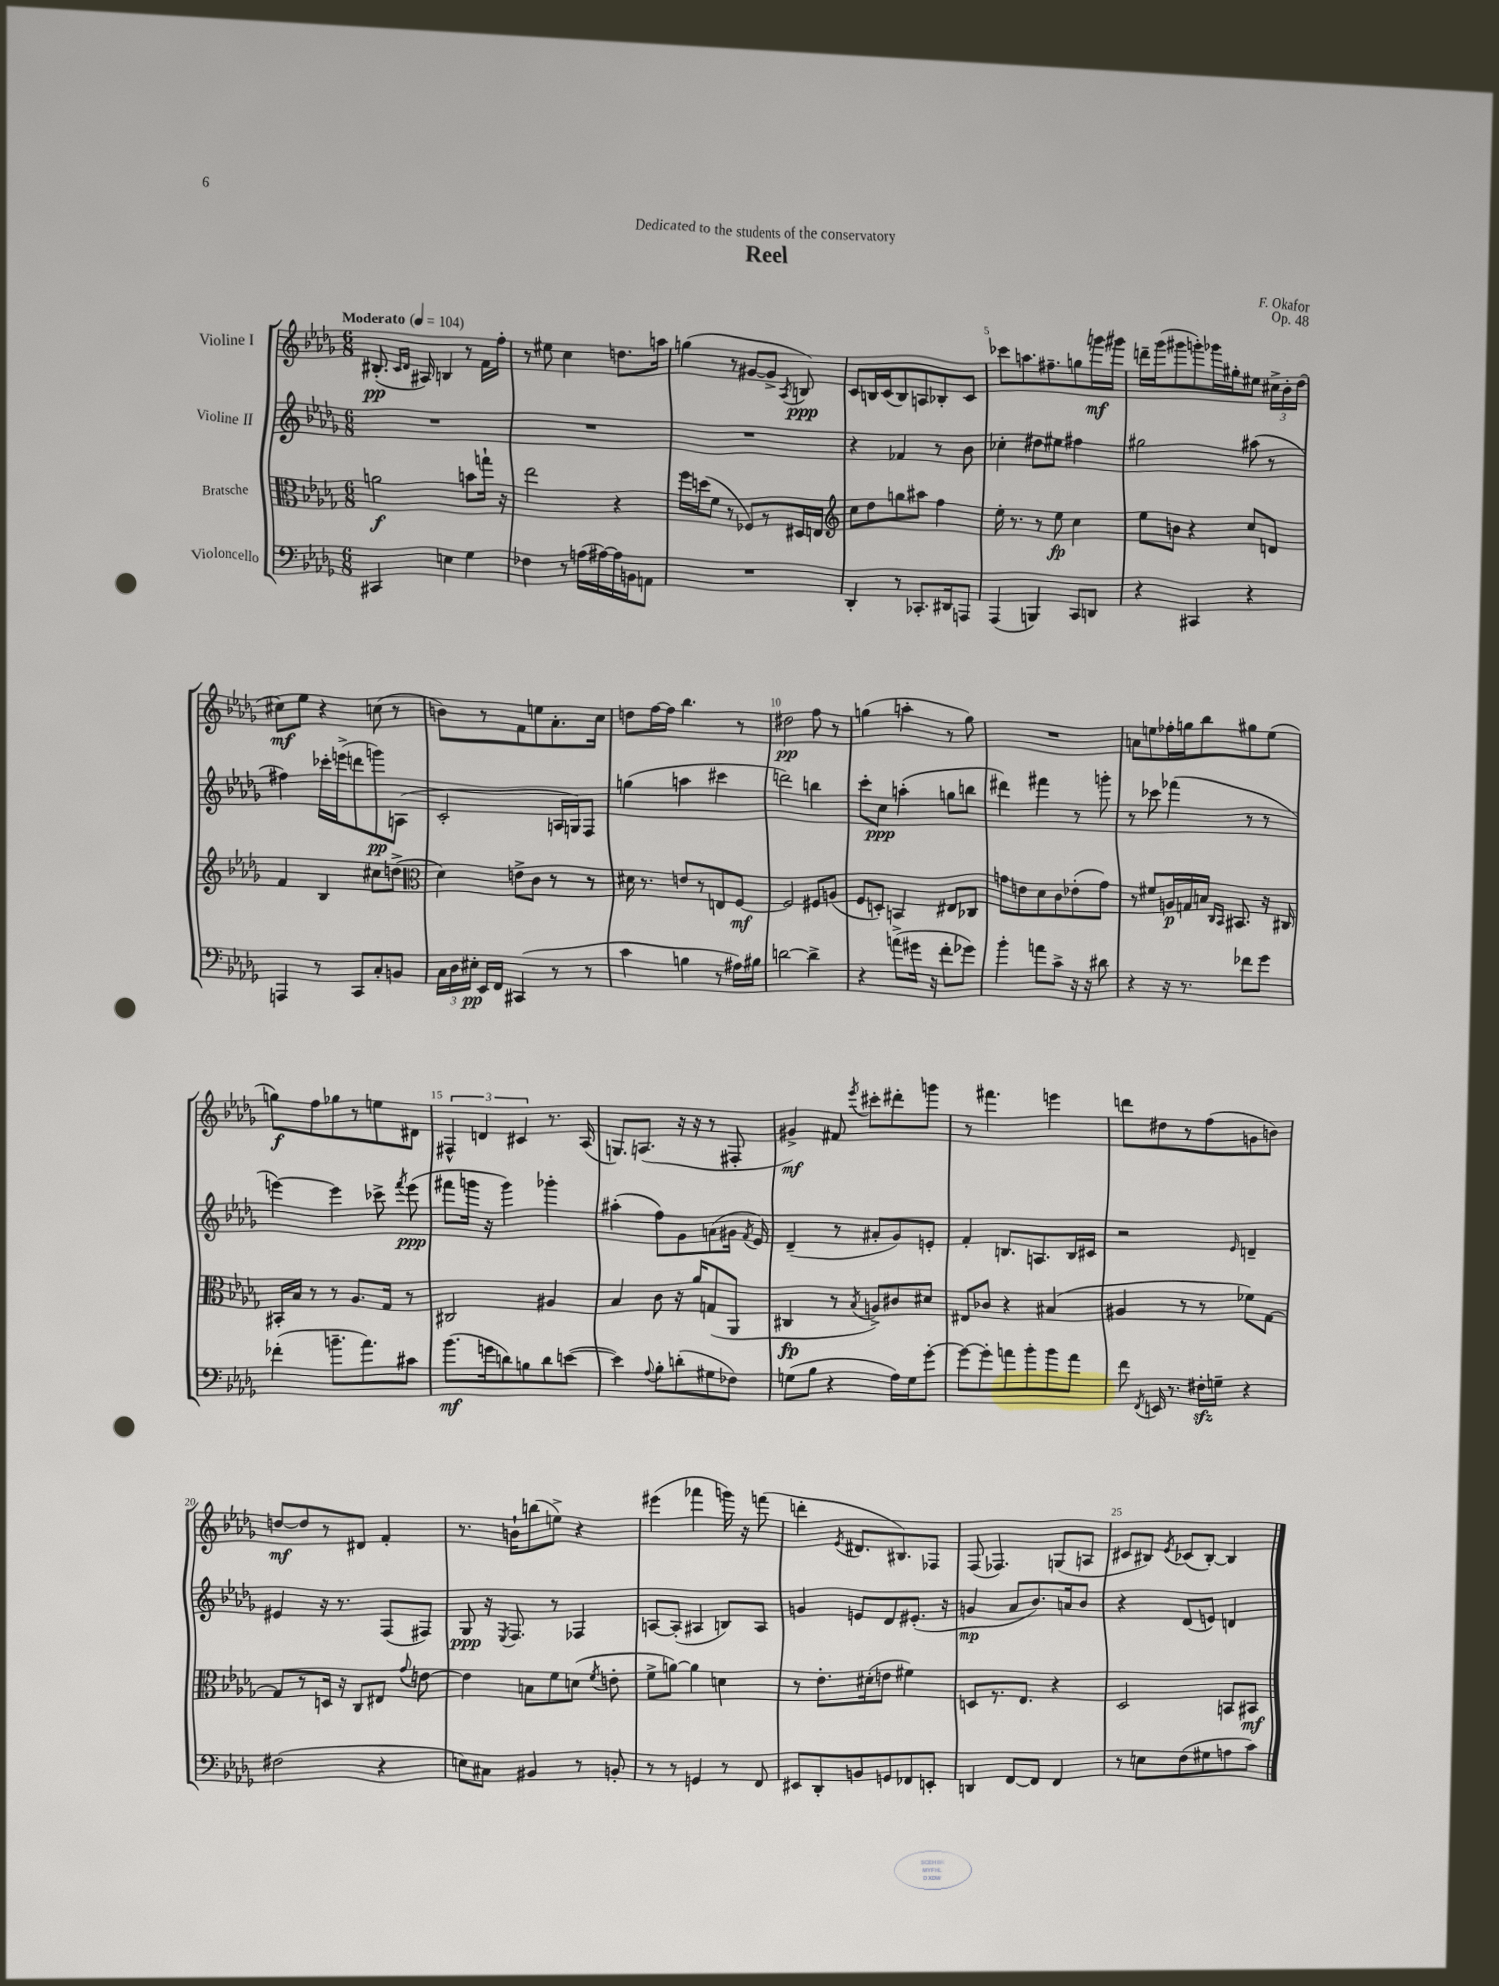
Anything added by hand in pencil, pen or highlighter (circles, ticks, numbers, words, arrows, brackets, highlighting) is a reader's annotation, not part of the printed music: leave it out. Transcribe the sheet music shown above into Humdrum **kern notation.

**kern	**dynam	**kern	**dynam	**kern	**dynam	**kern	**dynam
*part4	*part4	*part3	*part3	*part2	*part2	*part1	*part1
*staff4	*staff4	*staff3	*staff3	*staff2	*staff2	*staff1	*staff1
*I"Violoncello	*	*I"Bratsche	*	*I"Violine II	*	*I"Violine I	*
*clefF4	*	*clefC3	*	*clefG2	*	*clefG2	*
*k[b-e-a-d-g-]	*	*k[b-e-a-d-g-]	*	*k[b-e-a-d-g-]	*	*k[b-e-a-d-g-]	*
*M6/8	*	*M6/8	*	*M6/8	*	*M6/8	*
*MM104	*	*MM104	*	*MM104	*	*MM104	*
=1	=1	=1	=1	=1	=1	=1	=1
!	!	!	!	!	!	!LO:TX:a:B:t=Moderato	!
4CC#X/	.	2an\	f	2.r	.	(8.B#X'/	pp
.	.	.	.	.	.	16qqc/LL	.
.	.	.	.	.	.	16qqd-/JJ	.
.	.	.	.	.	.	16A#X/)	.
4En\	.	.	.	.	.	4Bn/	.
4G-\	.	8bn\L	.	.	.	8r	.
.	.	16ggn`\Jk	.	.	.	16f\LL	.
.	.	16r	.	.	.	16ff'\JJ	.
=2	=2	=2	=2	=2	=2	=2	=2
4F-X\	.	2ee-\	.	2.r	.	8r	.
.	.	.	.	.	.	8ee#X\	.
8r	.	.	.	.	.	4cc\	.
(16An\LL	.	.	.	.	.	.	.
[16A#X\)	.	.	.	.	.	.	.
16A#\]	.	4r	.	.	.	8.ddn\L	.
16BBn\J	.	.	.	.	.	.	.
8AAn\J	.	.	.	.	.	.	.
.	.	.	.	.	.	16aan\Jk	.
=3	=3	=3	=3	=3	=3	=3	=3
2.r	.	16ff\LL	.	2.r	.	(4ggn\	.
.	.	(16ddn\J	.	.	.	.	.
.	.	8f\J	.	.	.	.	.
.	.	8r	.	.	.	8r	.
.	.	8F-X/L)	.	.	.	[8g#X/L	.
.	.	8r	.	.	.	8g#^/J]	.
.	.	.	.	.	.	8qA-/	.
.	.	16D#X/L	.	.	.	8Bn/)	ppp
.	.	16En/JJ	.	.	.	.	.
=4	=4	=4	=4	=4	=4	=4	=4
*	*	*clefG2	*	*	*	*	*
4DD-'/	.	8cc\L	.	4r	.	8c/L	.
.	.	8dd-\	.	.	.	16Bn/L	.
.	.	.	.	.	.	(16c/J	.
8r	.	8ggn\	.	4f-X/	.	8B/)	.
8.CC-X'/L	.	8aa#X\J	.	.	.	8An/	.
.	.	4ff\	.	8r	.	8B-X'/	.
16DD#X/k	.	.	.	.	.	.	.
8AAAn/J	.	.	.	8b-\	.	8c/J	.
=5	=5	=5	=5	=5	=5	=5	=5
(4AAA-/	.	16ee-'\	.	4cc-X'\	.	8ccc-X\L	.
.	.	8.r	.	.	.	.	.
.	.	.	.	.	.	8.aan\	.
4BBBn/)	.	8r	.	8dd#X\L	.	.	.
.	.	.	.	.	.	8.ff#X~\	.
.	.	8ee-\	fp	8ee#X\J	.	.	.
8CC/L	.	4cc\	.	4ff#X\	.	8ggn\	.
8DDn/J	.	.	.	.	.	16gggn\L	mf
.	.	.	.	.	.	16ggg#X\JJ	.
=6	=6	=6	=6	=6	=6	=6	=6
4r	.	8ee-\L	.	2gg#X\	.	16dddn~\LL	.
.	.	.	.	.	.	(16ggg-\J	.
.	.	8bn\J	.	.	.	8ggg#X\	.
4CC#X/	.	4r	.	.	.	8gggn'\)	.
.	.	.	.	.	.	16ggg-X\L	.
.	.	.	.	.	.	16gg#X'\J	.
4r	.	8cc/L	.	(8aa#X\	.	8ee#X\J	.
.	.	8dn/J	.	8r	.	24cc#X^\LL	.
.	.	.	.	.	.	24b-'\	.
.	.	.	.	.	.	(24dd-\JJ	.
!!LO:LB:g=z
=7	=7	=7	=7	=7	=7	=7	=7
4AAAn/	.	4f/	.	4ff#X\)	.	8cc#X\L)	mf
.	.	.	.	.	.	8ee-\J	.
8r	.	4B-/	.	16ccc-X'\LL	.	4r	.
.	.	.	.	(16eeen^\J	.	.	.
8CC/L	.	.	.	8dddn\	.	.	.
8C'/	.	8cc#X\L	.	8gggn\)	pp	(8ccn\	.
8BBn/J	.	(8ddn^\J	.	(8An\J	.	8r	.
=8	=8	=8	=8	=8	=8	=8	=8
*	*	*clefC3	*	*	*	*	*
24C\LL	.	4d-\)	.	2c'/	.	8bn\L)	.
24D-\	.	.	.	.	.	.	.
24E#X'\JJ	pp	.	.	.	.	.	.
16EE-/LL	.	.	.	.	.	8r	.
16FF/JJ	.	.	.	.	.	.	.
(4CC#X/	.	8en^\L	.	.	.	8f\	.
.	.	8c\J	.	.	.	8een\	.
8r	.	8r	.	16An/LL	.	8.a-'\	.
.	.	.	.	16Gn/J)	.	.	.
8r	.	8r	.	8F/J	.	.	.
.	.	.	.	.	.	16cc\Jk	.
=9	=9	=9	=9	=9	=9	=9	=9
4c\	.	16d#X\	.	(4ggn\	.	8ddn\L	.
.	.	8.r	.	.	.	.	.
.	.	.	.	.	.	[16ff\L	.
.	.	.	.	.	.	16ff\JJ]	.
4Bn\	.	8en/L	.	4aan\	.	4.bb-\	.
.	.	8r	.	.	.	.	.
8r	.	8En/	.	4ccc#X\	.	.	.
16A#X\LL)	.	[8F/J	mf	.	.	8r	.
16B#X\JJ	.	.	.	.	.	.	.
=10	=10	=10	=10	=10	=10	=10	=10
[2dn\	.	2F/]	.	2dddn\)	.	2dd#X\	pp
4d^\]	.	8F#X/L	.	4bbn\	.	8ff\	.
.	.	(8An/J	.	.	.	8r	.
=11	=11	=11	=11	=11	=11	=11	=11
4r	.	8F/L	.	8ccc'\L	.	(4ggn\	.
.	.	8Dn'/J)	.	8cc\J	ppp	.	.
(8an^\L	.	4BBn/	.	(4aan'\	.	4aan'\	.
16g#X\Jk	.	.	.	.	.	.	.
16r	.	.	.	.	.	.	.
8f'\L	.	8E#X/L	.	8ggn\L	.	8r	.
8g-X\J)	.	8C-X/J	.	8bbn\J	.	8gg\)	.
=12	=12	=12	=12	=12	=12	=12	=12
4b-'\	.	8gn\L	.	4ddd#X\)	.	2.r	.
.	.	8en\	.	.	.	.	.
8an\L	.	8d-\	.	4fff#X\	.	.	.
8c^\J	.	8c\	.	.	.	.	.
16r	.	(8e-X'\	.	8r	.	.	.
16r	.	.	.	.	.	.	.
8d#X\	.	8g\J)	.	8gggn'\	.	.	.
=13	=13	=13	=13	=13	=13	=13	=13
4r	.	8r	.	8r	.	8an\L	.
.	.	8f#X/L	.	8ccc-X\	.	8een\	.
16r	.	16An/L	p	(4fff-X\	.	16ff-X'\L	.
8.r	.	16Gn/	.	.	.	16ggn\J	.
.	.	16Bn/JJ	.	.	.	8bb-\	.
.	.	16qqC/LL	.	.	.	.	.
.	.	16qqBB-/JJ	.	.	.	.	.
.	.	8.BB#X/	.	.	.	.	.
8f-X\L	.	.	.	8r	.	8gg#X\	.
8g-\J	.	16r	.	8r	.	(8ee\J	.
.	.	16C#X/	.	.	.	.	.
!!LO:LB:g=z
=14	=14	=14	=14	=14	=14	=14	=14
(4f-X'\	.	16BB#X'/LL	.	[4eeen\)	.	8ggn\L)	f
.	.	16B-/JJ	.	.	.	.	.
.	.	8r	.	.	.	8ff\	.
8.bn~\L	.	8r	.	4eee\]	.	8gg-X\	.
.	.	8.A-/L	.	.	.	8r	.
8.a-\)	.	.	.	.	.	.	.
.	.	.	.	8ccc-X^\	.	8een\	.
.	.	16G-/Jk	.	.	.	.	.
.	.	.	.	8qfff/	.	.	.
8c#X\J	.	8r	.	(8eee\	ppp	8d#X\J	.
=15	=15	=15	=15	=15	=15	=15	=15
(8.b-\L	mf	2C#X/	.	8fff#X\L	.	6F#X^^/	.
.	.	.	.	16gggn\Jk	.	.	.
.	.	.	.	.	.	6dn/	.
16gn\k	.	.	.	16r	.	.	.
8dn\)	.	.	.	4ggg\)	.	.	.
.	.	.	.	.	.	6c#X/	.
8Bn\	.	.	.	.	.	.	.
8d\	.	4A#X/	.	4ggg-X'\	.	8.r	.
([8en\J	.	.	.	.	.	.	.
.	.	.	.	.	.	(16A-/	.
=16	=16	=16	=16	=16	=16	=16	=16
4e\])	.	4B-/	.	(4aa#X'\	.	8.Gn/L)	.
.	.	.	.	.	.	(8.An/J	.
8qqA-/	.	.	.	.	.	.	.
8B-'\L	.	8c\	.	8ff\L)	.	.	.
(8dn'\	.	16r	.	8g-\	.	16r	.
.	.	16a-/KL	.	.	.	16r	.
8G#X\	.	(8Gn/	.	(8an\	.	8r	.
8F-X\J)	.	8AA-/J	.	16g#X\Jk	.	8F#X'/	.
.	.	.	.	8qf/	.	.	.
.	.	.	.	16e-/)	.	.	.
=17	=17	=17	=17	=17	=17	=17	=17
(8Gn\L	.	4C#X/	fp	(4d-~/	.	4g#X^/)	mf
8B-\J	.	.	.	.	.	.	.
4r	.	8r	.	8r	.	8f#X/	.
.	.	8qB-/	.	.	.	8qeee-/	.
.	.	8An^/L)	.	8a#X'/L	.	8ccc#X'\L	.
16A-\LL)	.	8c#X/	.	8g-/)	.	8ddd#X'\	.
16G\J	.	.	.	.	.	.	.
[8g-'\J	.	8d#X/J	.	8en'/J	.	8gggn\J	.
=18	=18	=18	=18	=18	=18	=18	=18
8g-\L_	.	8E#X/L	.	4f'/	.	8r	.
8g-'\]	.	8c-X/J	.	.	.	4.fff#X\	.
8an\	.	4r	.	8.Bn/L	.	.	.
8b-'\	.	.	.	.	.	.	.
.	.	.	.	8.An/	.	.	.
8b-\	.	(4B#X/	.	.	.	4eeen\	.
8a\J	.	.	.	16B/L	.	.	.
.	.	.	.	16c#X/JJ	.	.	.
=19	=19	=19	=19	=19	=19	=19	=19
8f\	.	4A#X/	.	2r	.	8dddn\L	.
8qFF/	.	.	.	.	.	.	.
16EEn/	.	.	.	.	.	8dd#X\	.
8.r	.	.	.	.	.	.	.
.	.	8r	.	.	.	8r	.
16F#Xzz'\LL	.	8r	.	.	.	(8ff\	.
16Gn~\JJ	.	.	.	.	.	.	.
.	.	.	.	16qqe-/	.	.	.
4r	.	8f-X\L)	.	4dn~/	.	8gn\	.
.	.	[8G-\J	.	.	.	8bn\J)	.
!!LO:LB:g=z
=20	=20	=20	=20	=20	=20	=20	=20
(2F#X\	.	8G-/L]	.	4e#X/	.	[8ddn/L	mf
.	.	8r	.	.	.	8dd/]	.
.	.	16Dn/Jk	.	16r	.	8r	.
.	.	16r	.	8.r	.	.	.
.	.	8C/L	.	.	.	8d#X/J	.
4r	.	8E#X/J	.	(8F/L	.	4f'/	.
.	.	8qqg-/	.	.	.	.	.
.	.	[8en\	.	8F#X/J)	.	.	.
=21	=21	=21	=21	=21	=21	=21	=21
8En\L)	.	4e\]	.	8G-/	ppp	8.r	.
8C#X\J	.	.	.	16r	.	.	.
.	.	.	.	8qE-/	.	.	.
.	.	.	.	8.F/	.	16bn`\KL	.
4BB#X/	.	8Bn\L	.	.	.	(8bbn\	.
.	.	8f\	.	8r	.	8een^\J)	.
8r	.	(8dn\J	.	4F-X/	.	4r	.
.	.	8qf/	.	.	.	.	.
8BBn'/	.	8en'\	.	.	.	.	.
=22	=22	=22	=22	=22	=22	=22	=22
8r	.	8f^\L	.	[8An/L	.	(4eee#X\	.
8r	.	[8an\J)	.	(8A'/J]	.	.	.
4GGn/	.	4a\]	.	4A#X/	.	4fff-X\	.
8r	.	4dn\	.	8Bn/L)	.	16gggn\)	.
.	.	.	.	.	.	16r	.
8FF/	.	.	.	8A#/J	.	(8fffn\	.
=23	=23	=23	=23	=23	=23	=23	=23
8EE#X/L	.	8r	.	4gn/	.	4dddn'\	.
8DD-'/	.	8.e-'\L	.	.	.	.	.
.	.	.	.	.	.	8qe-/	.
8BBn/	.	.	.	8en/L	.	8.d#X/L	.
.	.	(16d#X'\k	.	.	.	.	.
8GGn/	.	8en\J	.	8d-/	.	.	.
.	.	.	.	.	.	8.B#X/)	.
8FF-X/	.	4f#X\)	.	(8.e#X'/J	.	.	.
8EEn'/J	.	.	.	.	.	8F-X/J	.
.	.	.	.	16r	.	.	.
=24	=24	=24	=24	=24	=24	=24	=24
4DDn/	.	8Dn/L	.	4gn/	mp	(8F/	.
.	.	8.r	.	.	.	4.F-X/)	.
[8FF/L	.	.	.	8a-/L	.	.	.
.	.	8.E-/J	.	.	.	.	.
8FF/J]	.	.	.	8.b-/)	.	.	.
4FF/	.	4r	.	.	.	(8Gn/L	.
.	.	.	.	16an/k	.	.	.
.	.	.	.	8b-/J	.	8An/J	.
=25	=25	=25	=25	=25	=25	=25	=25
8r	.	2D-/	.	4r	.	8c#X/L	.
8En\L	.	.	.	.	.	8B#X/J)	.
.	.	.	.	.	.	8qe-/	.
(8F\	.	.	.	(8d-/L	.	(8c-X/L	.
8G#X\	.	.	.	8en/J)	.	[8B#'/J)	.
8An\	.	8BBn/L	.	4dn/	.	4B#/]	.
8c\J)	.	8BB#X/J	mf	.	.	.	.
==	==	==	==	==	==	==	==
*-	*-	*-	*-	*-	*-	*-	*-
